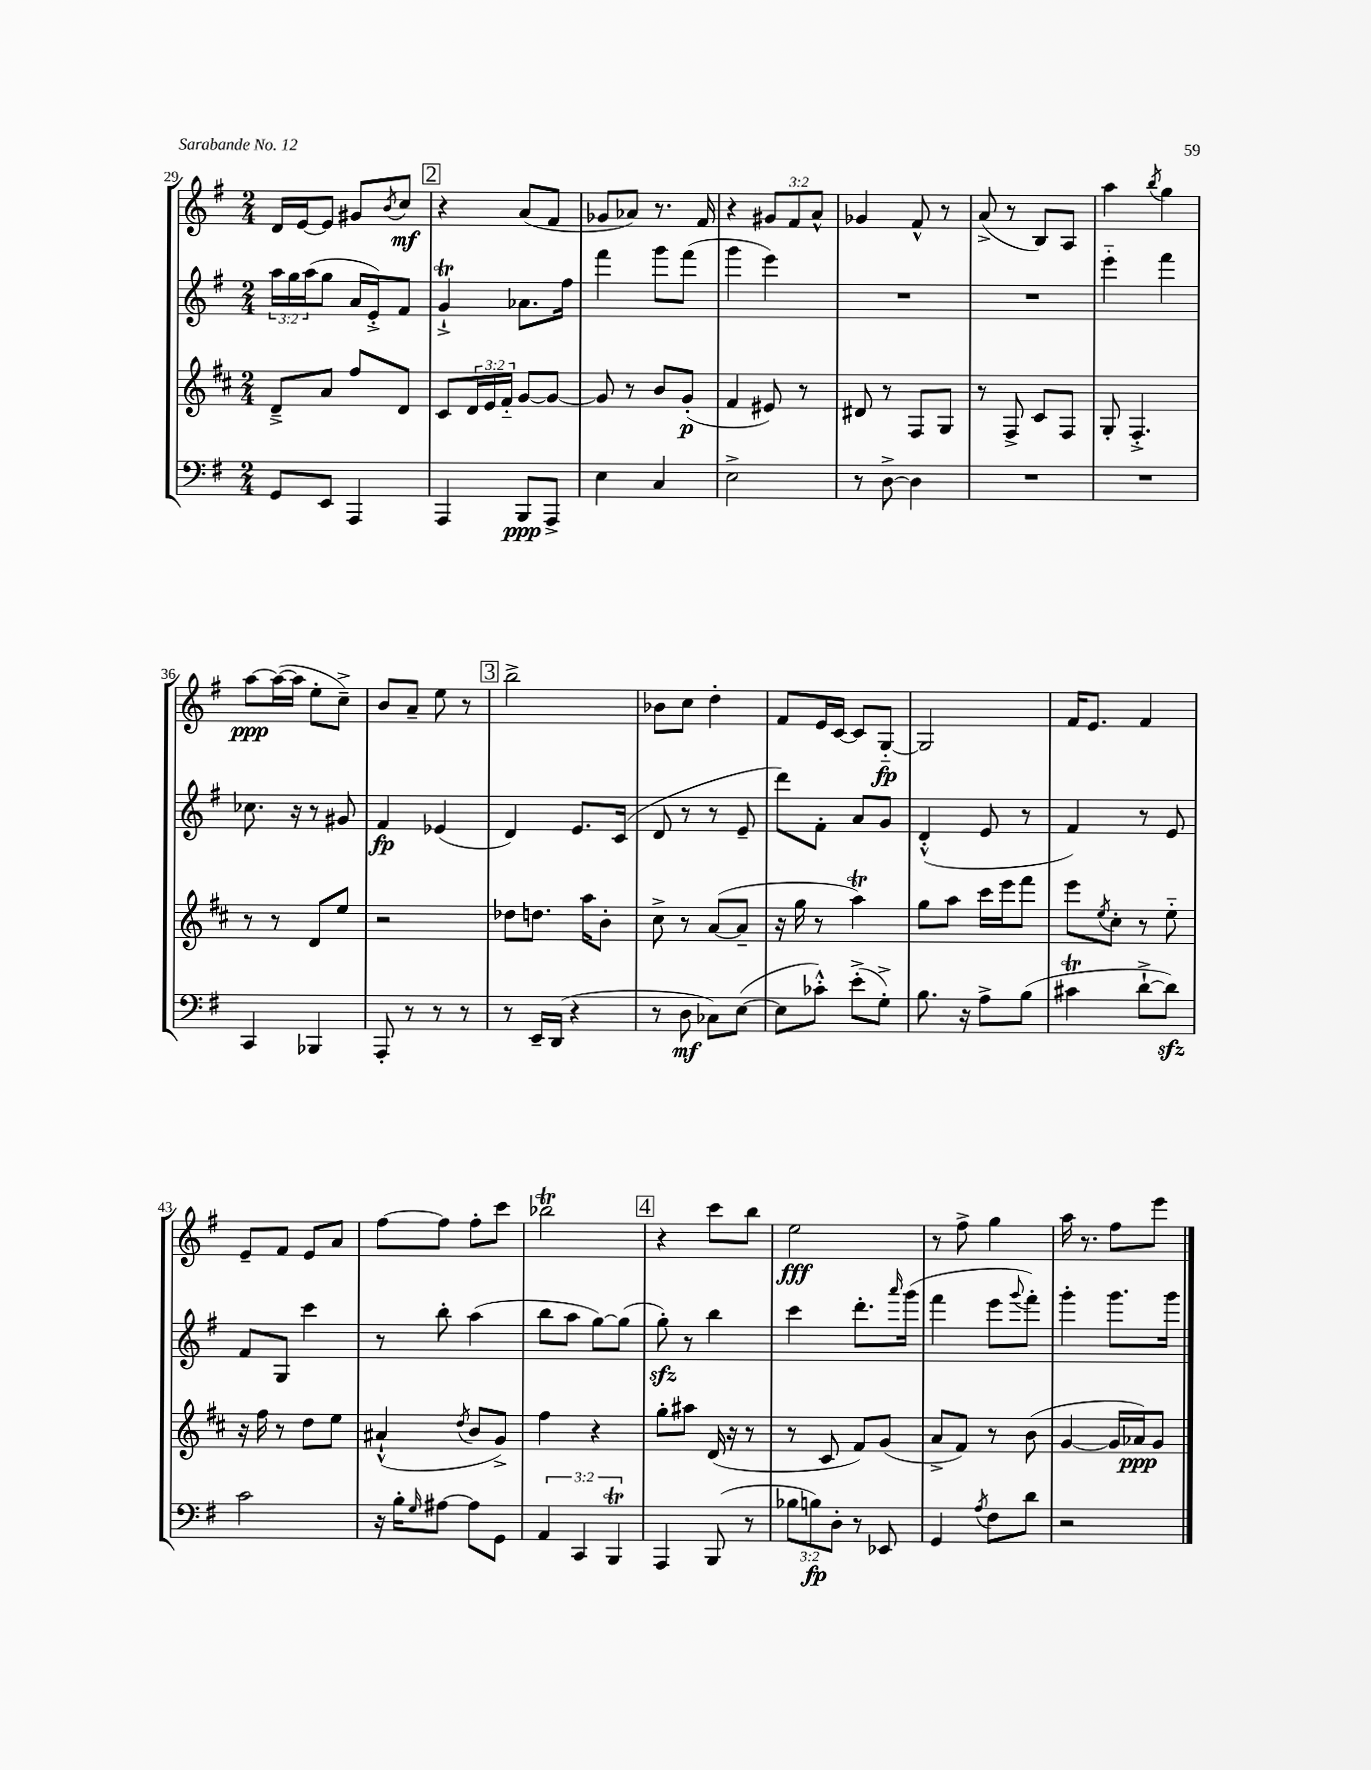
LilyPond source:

<<
\new StaffGroup <<
\new Staff = "s0" {
    \clef treble \key g \major \numericTimeSignature \time 2/4 \override Staff.TupletNumber.text = #tuplet-number::calc-fraction-text
    d'16 e'16~ e'8 gis'8 \acciaccatura { b'8 } c''8\mf |
    \mark \markup { \box "2" } r4 a'8( fis'8 |
    ges'8 aes'8) r8. fis'16 |
    r4 \tuplet 3/2 { gis'8 fis'8 a'8-^ } |
    ges'4 fis'8-^ r8 |
    a'8->( r8 b8) a8 |
    a''4 \acciaccatura { b''8 } g''4 |
    a''8~\ppp a''16~( a''16 e''8-. c''8--->) |
    b'8 a'8-- e''8 r8 |
    \mark \markup { \box "3" } b''2-> |
    bes'8 c''8 d''4-. |
    fis'8 e'16 c'16~ c'8 g8~-_\fp |
    g2 |
    fis'16 e'8. fis'4 |
    e'8-- fis'8 e'8 a'8 |
    fis''8~ fis''8 fis''8-. c'''8 |
    bes''2\trill |
    \mark \markup { \box "4" } r4 c'''8 b''8 |
    e''2\fff |
    r8 fis''8-> g''4 |
    a''16 r8. fis''8 e'''8 \bar "|." |
}
\new Staff = "s1" {
    \clef treble \key g \major \numericTimeSignature \time 2/4 \override Staff.TupletNumber.text = #tuplet-number::calc-fraction-text
    \tuplet 3/2 { a''16 g''16 a''16( } g''8 a'16 e'16-.->) fis'8 |
    \mark \markup { \box "2" } g'4-!->\trill aes'8. fis''16 |
    fis'''4 g'''8 fis'''8( |
    g'''4 e'''4) |
    R2 |
    R2 |
    e'''4-_ fis'''4 |
    ces''8. r16 r8 gis'8 |
    fis'4\fp ees'4( |
    \mark \markup { \box "3" } d'4) e'8. c'16( |
    d'8 r8 r8 e'8-- |
    d'''8) fis'8-. a'8 g'8 |
    d'4-.-^( e'8 r8 |
    fis'4) r8 e'8 |
    fis'8 g8 c'''4 |
    r8 b''8-. a''4( |
    b''8 a''8 g''8~) g''8( |
    \mark \markup { \box "4" } g''8-.\sfz) r8 b''4 |
    c'''4 d'''8.-. \grace { a'''16 } g'''16( |
    fis'''4 e'''8 \appoggiatura { g'''8 } fis'''8-.) |
    g'''4-. g'''8. g'''16 \bar "|." |
}
\new Staff = "s2" {
    \clef treble \key d \major \numericTimeSignature \time 2/4 \override Staff.TupletNumber.text = #tuplet-number::calc-fraction-text
    d'8---> a'8 fis''8 d'8 |
    \mark \markup { \box "2" } cis'8 \tuplet 3/2 { d'16 e'16 fis'16-_ } g'8~ g'8~ |
    g'8 r8 b'8 g'8-.\p( |
    fis'4 eis'8) r8 |
    dis'8 r8 fis8 g8 |
    r8 fis8-> cis'8 fis8 |
    g8-. fis4.-.-> |
    r8 r8 d'8 e''8 |
    r2 |
    \mark \markup { \box "3" } des''8 d''8. a''16 b'8-. |
    cis''8-> r8 a'8~( a'8-- |
    r16 g''16 r8 a''4\trill) |
    g''8 a''8 cis'''16 e'''16 fis'''8 |
    e'''8 \acciaccatura { e''8 } cis''8-. r8 e''8-_ |
    r16 fis''16 r8 d''8 e''8 |
    ais'4-!-^( \acciaccatura { d''8 } b'8 g'8->) |
    fis''4 r4 |
    \mark \markup { \box "4" } g''8-. ais''8 d'16( r16 r8 |
    r8 cis'8 fis'8) g'8( |
    a'8-> fis'8) r8 b'8( |
    g'4~ g'16 aes'16\ppp) g'8 \bar "|." |
}
\new Staff = "s3" {
    \clef bass \key g \major \numericTimeSignature \time 2/4 \override Staff.TupletNumber.text = #tuplet-number::calc-fraction-text
    g,8 e,8 a,,4 |
    \mark \markup { \box "2" } a,,4 b,,8\ppp a,,8-> |
    e4 c4 |
    e2-> |
    r8 d8~-> d4 |
    R2 |
    R2 |
    c,4 bes,,4 |
    a,,8-. r8 r8 r8 |
    \mark \markup { \box "3" } r8 e,16-- d,16( r4 |
    r8 d8\mf ces8) e8~( |
    e8 ces'8-.-^) e'8-.->( g8-.->) |
    b8. r16 a8-> b8( |
    cis'4\trill d'8~-!-> d'8\sfz) |
    c'2 |
    r16 b16-. \grace { g16 } ais8~ ais8 g,8 |
    \tuplet 3/2 { a,4 c,4 b,,4\trill } |
    \mark \markup { \box "4" } a,,4 b,,8( r8 |
    \tuplet 3/2 { bes8 b8\fp) d8-. } r8 ees,8 |
    g,4 \acciaccatura { a8 } fis8 d'8 |
    r2 \bar "|." |
}
>>
>>
\layout { \context { \Score currentBarNumber = #29 } }
